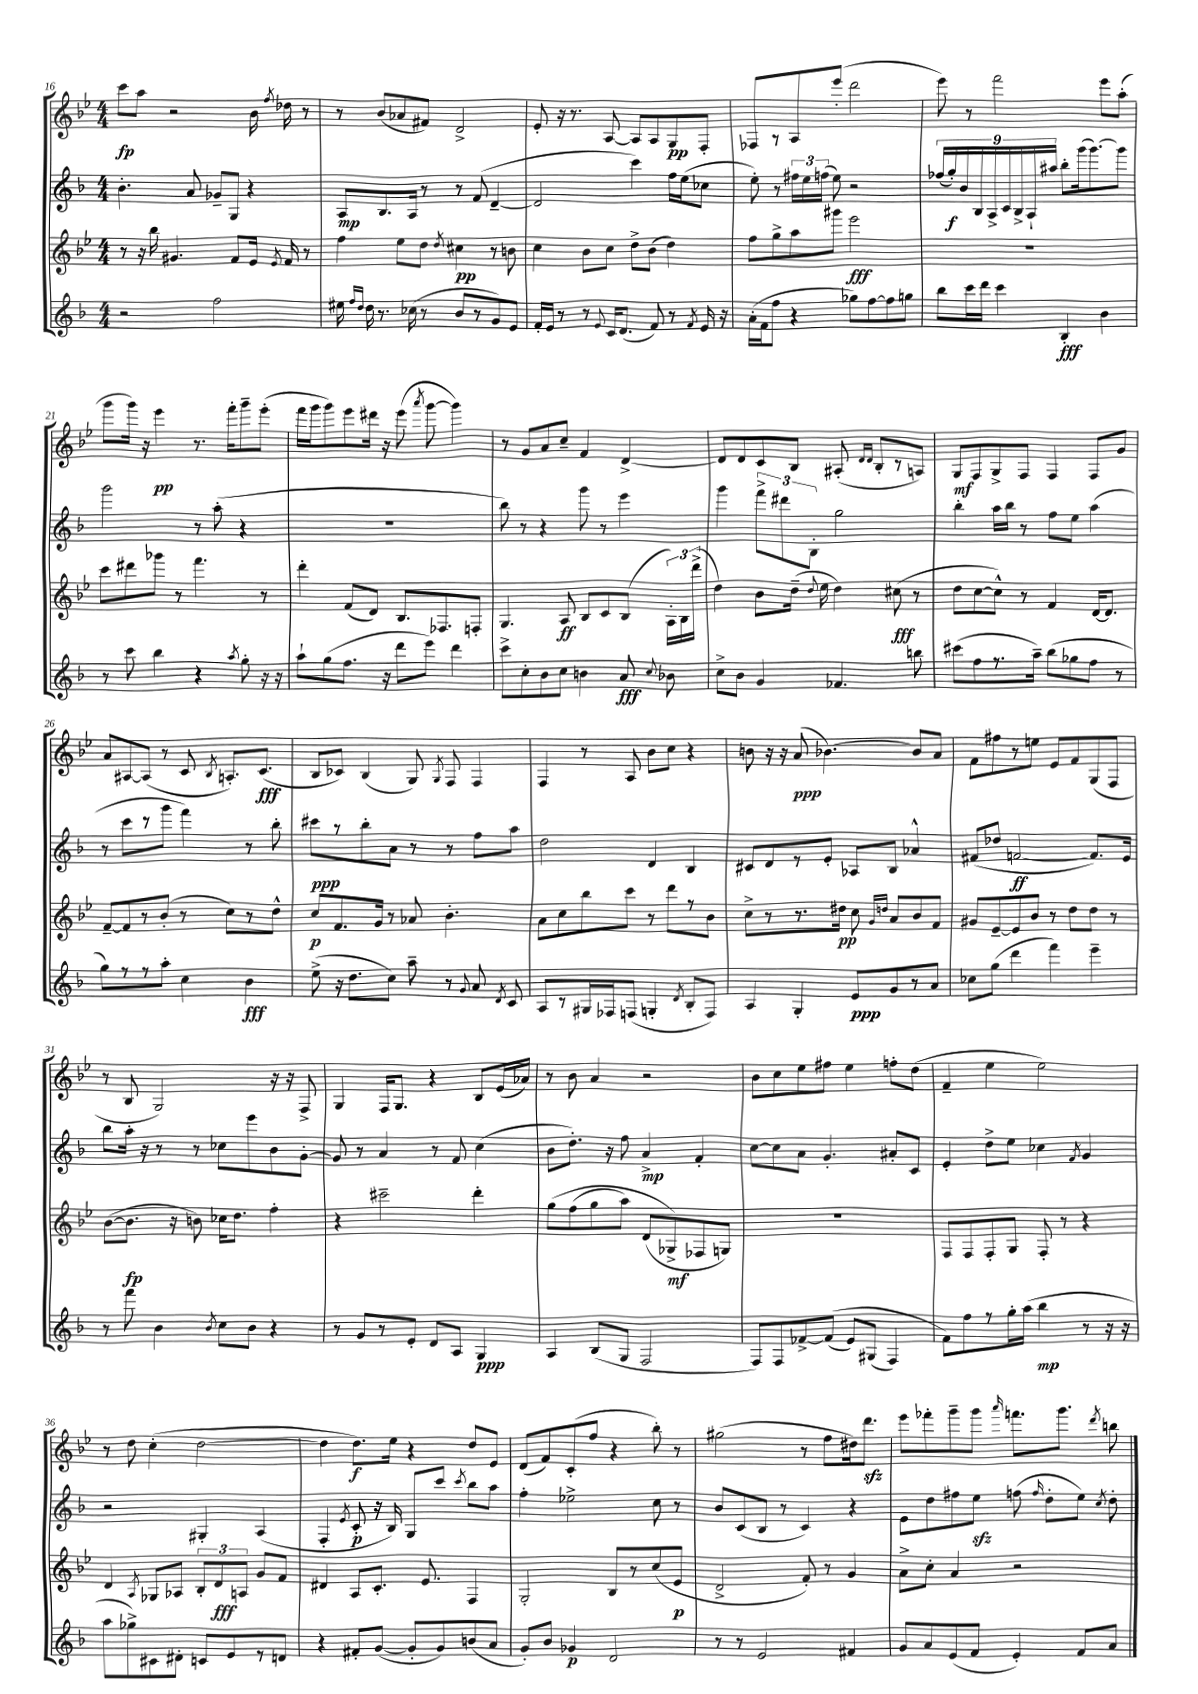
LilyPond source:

<<
\new StaffGroup <<
\new Staff = "s0" {
    \clef treble \key bes \major \numericTimeSignature \time 4/4
    \autoBeamOff c'''8[\fp a''8] r2 bes'16 \acciaccatura { f''8 } des''16 r8 |
    r8 bes'8[( aes'8 fis'8]) d'2-> |
    ees'8-. r16 r8. a8~ a8[ a8 g8\pp f8]-. |
    fes8[ r8 a8 ees'''8]-.( d'''2 |
    ees'''8) r8 f'''2 ees'''8[ a''8]-.( |
    g'''8[ g'''16]) r16 ees'''4\pp r8. f'''16[-. g'''8-- ees'''8]-.( |
    f'''16[ g'''16 g'''8) ees'''8 dis'''16] r16 ees'''8( \acciaccatura { a'''8 } g'''8~ g'''4) |
    r8 g'8[ a'8 c''8]-- f'4 d'4~-> |
    d'8[ d'8 c'8 bes8] ais8-.( \grace { d'16[ d'16] } bes8[-. r8 a8]) |
    g8[\mf f8 g8-> f8] f4 f8[ g'8] |
    a'8[ ais8~ ais8]( r8 c'8 \acciaccatura { bes8 } a8.[-.) c'8.]\fff( |
    bes8[ ces'8]) bes4( g8) \acciaccatura { g8 } f8 f4 |
    f4 r8 a8 bes'8[ c''8] r4 |
    b'8 r16 r16 a'8\ppp( bes'4.~) bes'8[ a'8] |
    f'8[ fis''8 r8 e''8] ees'8[ f'8 g8( f8] |
    r8 bes8 g2) r16 r16 f8-> |
    g4 f16[ g8.] r4 bes8[ ees'16( aes'16]) |
    r8 bes'8 a'4 r2 |
    bes'8[ c''8 ees''8 fis''8] ees''4 f''8[-. d''8]( |
    f'4-- ees''4 ees''2) |
    r8 d''8 c''4-.( d''2~ |
    d''4 d''8.[\f) ees''16] r4 d''8[ ees'8] |
    d'8[( f'8) c'8-.( f''8] r4 bes''8-.) r8 |
    gis''2( r8 f''8[ dis''16) d'''8.]\sfz |
    ees'''8[ fes'''8-. g'''8-- g'''8] \grace { a'''16 } f'''8.[ g'''8.] \acciaccatura { d'''8 } b''8 \bar "|." |
}
\new Staff = "s1" {
    \clef treble \key f \major \numericTimeSignature \time 4/4
    \autoBeamOff bes'4.-. a'8 ges'8[-- g8] r4 |
    a8[\mp bes8. a16] r8 r8 f'8( d'4~-- |
    d'2 c'''4) f''16[ e''16( ces''8] |
    e''8-.) r8 \tuplet 3/2 { fis''16[ e''16 f''16]( } e''8) r2 |
    \tuplet 9/8 { fes''16[( g''16-.\f) bes'16 bes16 a16-> c'16 bes16-> a16-! ais''16] } bes''8[-. g'''16( g'''8.~) g'''8] |
    g'''2 r8 a''8-.( r4 |
    R1 |
    bes''8) r8 r4 g'''8 r8 e'''4 |
    g'''4 \tuplet 3/2 { f'''8[-> dis'''8 bes8]-. } g''2 |
    bes''4-. a''16[ bes''16] r8 f''8[ e''8] a''4( |
    r8 c'''8[ r8 g'''8] f'''4) r8 bes''8-. |
    cis'''8[\ppp r8 bes''8-. a'8] r8 r8 f''8[ a''8] |
    d''2 d'4 bes4 |
    cis'8[ d'8 r8 e'8]-. aes8[ bes8] aes'4-^ |
    fis'8[( des''8] f'2~\ff f'8.[) e'16] |
    bes''8[ a''16]-. r16 r8 r8 ces''8[ e'''8 bes'8 g'8]~-. |
    g'8 r8 a'4 r8 f'8 c''4( |
    bes'8[ d''8.]-.) r16 f''8 a'4->\mp f'4-. |
    c''8[~ c''8 a'8] g'4.-. ais'8[-. c'8] |
    e'4-. d''8[-> e''8] ces''4 \acciaccatura { f'8 } g'4 |
    r2 gis4-. a4( |
    f4-. \acciaccatura { e'8 } c'8-.\p r16 bes16) g8[ c'''8] \acciaccatura { c'''8 } bes''8[ a''8] |
    f''4-. ees''2-> c''8 r8 |
    bes'8[ c'8( bes8] r8 c'4) r4 |
    e'8[ d''8 fis''8 e''8]\sfz f''8( \grace { f''16 } d''8[-. e''8]) \acciaccatura { c''8 } d''8-. \bar "|." |
}
\new Staff = "s2" {
    \clef treble \key bes \major \numericTimeSignature \time 4/4
    \autoBeamOff r8 r16 bes''16 gis'4. f'8[ ees'16] \acciaccatura { ees'8 } f'16 r8 |
    f''4 ees''8[ d''8] \acciaccatura { d''8 } cis''4\pp r8 b'8 |
    c''4 bes'8[ c''8] d''8[-> bes'8]( d''4) |
    f''8[ g''8-> a''8 gis'''8] ees'''2\fff |
    R1 |
    c'''8[ dis'''8 ges'''8] r8 f'''4. r8 |
    d'''4-. f'8[( d'8]) bes8.[ fes8. f8]-. |
    g4. a8\ff bes8[ c'8 bes8]( \tuplet 3/2 { a16[-.) bes16 d'''16]->( } |
    d''4) bes'8[ d''16]--( \appoggiatura { d''8 } ees''16 d''4) cis''8\fff( r8 |
    d''8[ c''8~ c''8]-^) r8 f'4 d'16[~ d'8.] |
    f'8[~-- f'8 r8 bes'8]-.( r8 c''8[) r8 d''8]-^ |
    c''8[\p f'8. g'16] r8 aes'8 bes'4.-. |
    a'8[ c''8 bes''8 c'''8] r8 d'''8[ r8 bes'8] |
    c''8[-> r8 r8. dis''16]\pp c''8 \grace { g'16[ d''16] } a'8[ bes'8 f'8] |
    gis'8[ ees'8~-- ees'8 bes'8] r8 d''8[ d''8] r8 |
    bes'8[~( bes'8.]\fp r16 b'8) ces''16[ d''8.] f''4-. |
    r4 cis'''2-- d'''4-. |
    g''8[\( f''8( g''8 a''8]) d'8[( ges8->\mf\) fes8 g8]) |
    R1 |
    f8[ f8 f8-. g8] f8-. r8 r4 |
    d'4 \acciaccatura { a8 } ges8[ aes8] \tuplet 3/2 { bes8[-. d'8\fff a8] } g'8[ f'8] |
    dis'4 a8[ c'8.]-. ees'8. f4 |
    g2-. bes8[ r8 c''8( ees'8]\p |
    d'2-> f'8-.) r8 g'4 |
    a'8[-> c''8]-. a'4 r2 \bar "|." |
}
\new Staff = "s3" {
    \clef treble \key f \major \numericTimeSignature \time 4/4
    \autoBeamOff r2 f''2 |
    eis''16 \grace { f''16[ d''16] } d''16 r8. ces''16( r8 bes'8[ r8 g'8) e'8] |
    f'16[-. e'16] r8 r8 \appoggiatura { e'8 } c'16[ d'8.]( f'8) r8 \acciaccatura { f'8 } e'16 r16 |
    a'16[-.( f'16 f''8] r4 ges''8[) f''8~ f''8 g''8] |
    bes''8[ c'''16 d'''16] c'''4 bes4-.\fff bes'4 |
    r8 c'''8 bes''4 r4 \acciaccatura { a''8 } g''8-. r16 r16 |
    a''8[-! g''8( f''8.] r16 d'''8[ e'''8]) d'''4 |
    c'''8[-> c''8-. bes'8 c''8] b'4 a'8\fff \appoggiatura { c''8 } bes'8 |
    c''8[-> bes'8] g'4 fes'4. b''8 |
    cis'''8[( f''8 r8. a''16]--) bes''8[( ges''8 f''8] r8 |
    g''8[) r8 r8 a''8]-. c''4 bes'4\fff |
    e''8->( r16 d''8.[ c''8]) a''8-- r8 \appoggiatura { g'8 } a'8 \acciaccatura { d'8 } c'8 |
    a8[ r8 gis16 fes16 f8]( g4-. \acciaccatura { d'8 } bes8[-. f8]) |
    a4 g4-. e'8[\ppp g'8 r8 a'8] |
    ces''8[ g''8]( d'''4 f'''4) e'''4-- |
    r8 f'''8 bes'4 \acciaccatura { bes'8 } c''8[ bes'8] r4 |
    r8 g'8[ r8 e'8]-. d'8[ a8] g4\ppp |
    a4 bes8[( g8] f2 |
    f8[) f8 fes'8~-> fes'8](\( e'8[) gis8]( f4) |
    f'8[\) f''8 r8 g''16-. a''16]( bes''4\mp r8 r16 r16 |
    a''8[ ges''8->) cis'8 dis'8]-. c'8[ e'8 r8 d'8] |
    r4 fis'8[-. g'8]~( g'8[-. g'8) b'8( a'8] |
    g'8[-.) bes'8] ges'4\p d'2 |
    r8 r8 e'2 fis'4 |
    g'8[ a'8 e'8( f'8] e'4-.) f'8[ a'8] \bar "|." |
}
>>
>>
\layout { \context { \Score currentBarNumber = #16 } }
